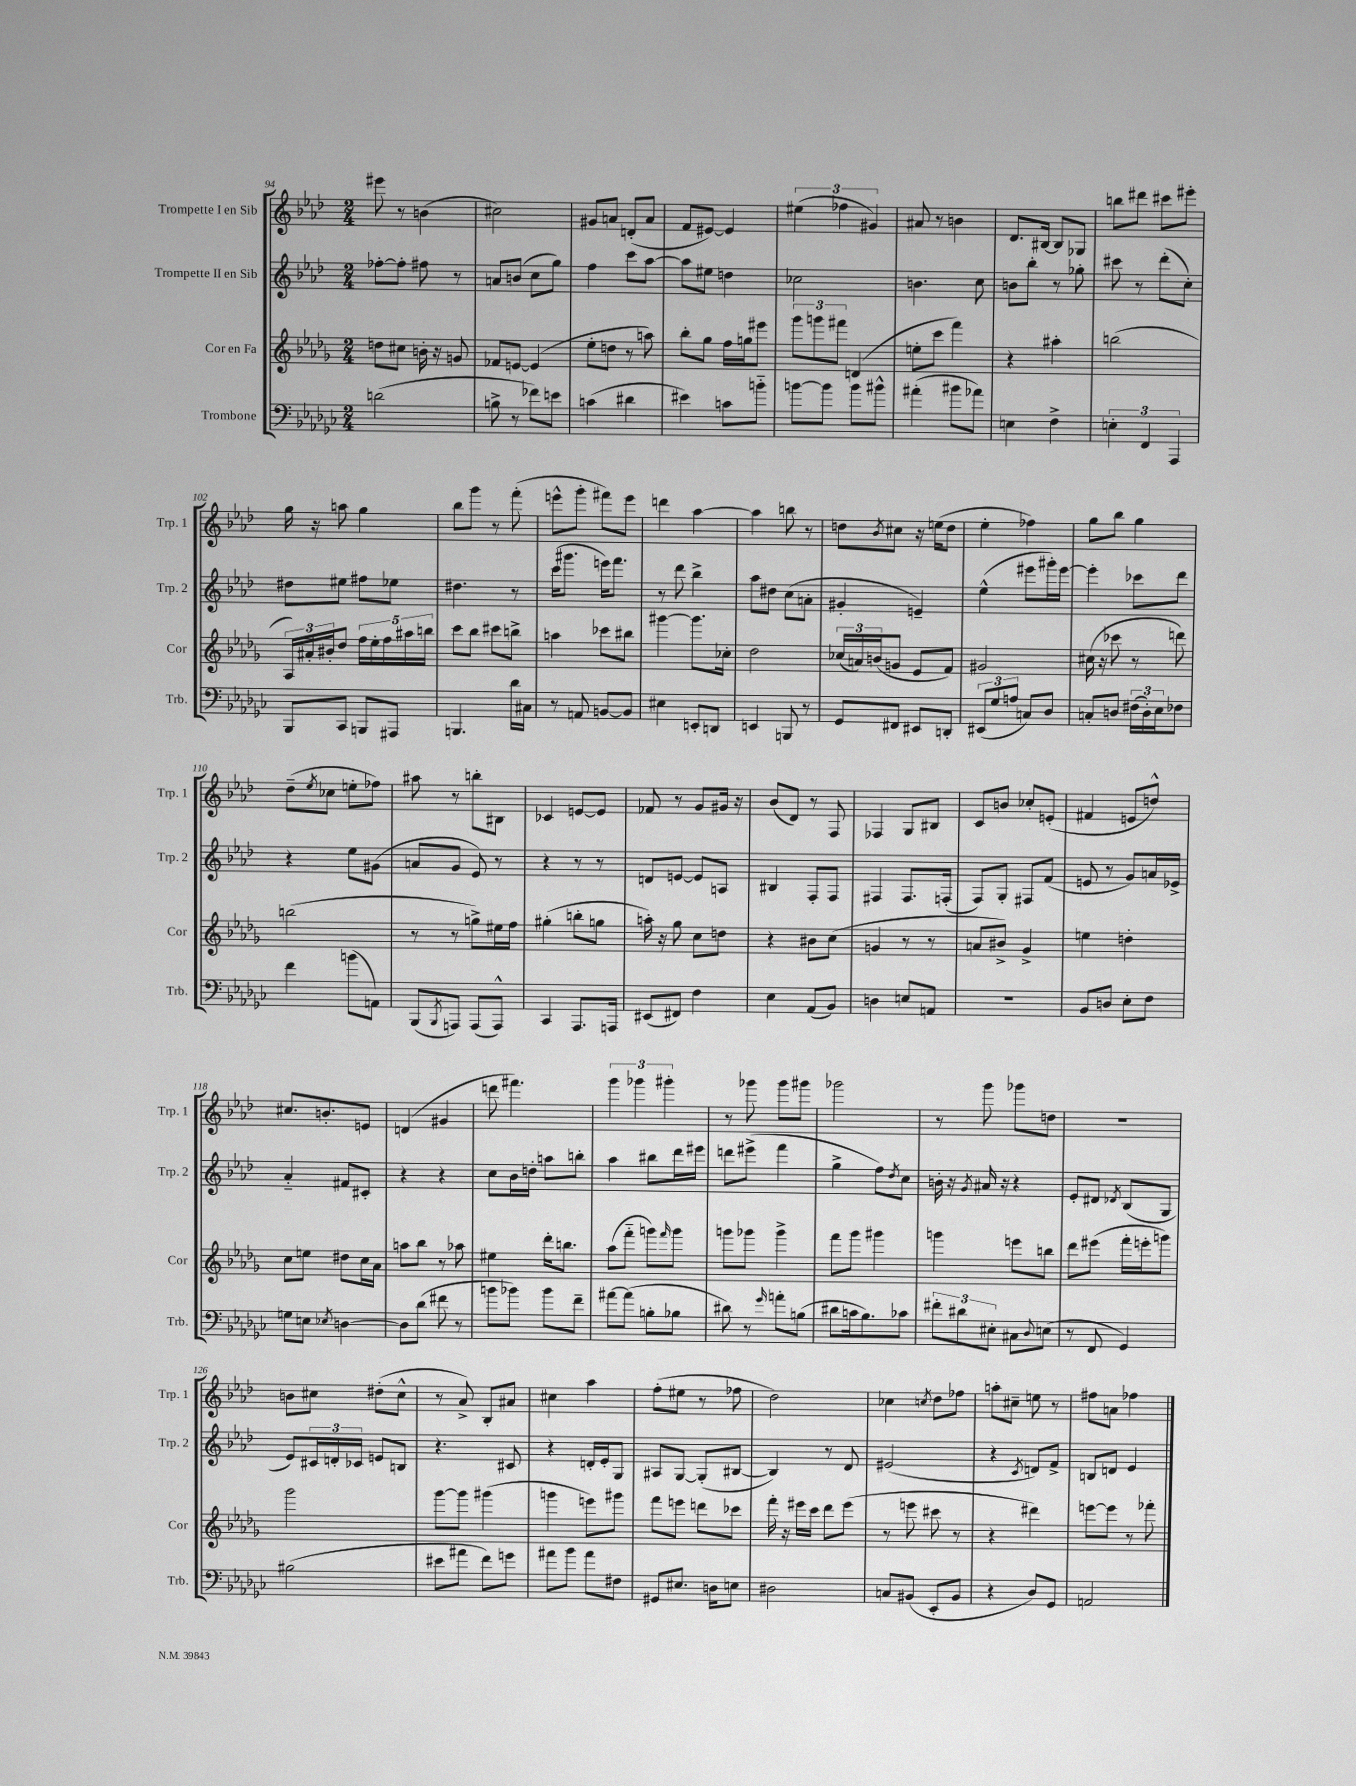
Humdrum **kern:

**kern	**kern	**kern	**kern
*staff4	*staff3	*staff2	*staff1
*clefF4	*clefG2	*clefG2	*clefG2
*k[b-e-a-d-g-c-]	*k[b-e-a-d-g-]	*k[b-e-a-d-]	*k[b-e-a-d-]
*M2/4	*M2/4	*M2/4	*M2/4
(2d\	8dd\L	[8ff-'\L	8eee#\
.	8cc#\J	8ff-'\]J	8r
.	16b'\	8ff#\	(4b\
.	16r	.	.
.	8g/	8r	.
=	=	=	=
8B^\	8f-/L	8a/L	2cc#\)
8r	[8e/J	(8b/J	.
8f-\L)	(4e/]	8cc\L	.
8e\J	.	8gg\J)	.
=	=	=	=
(4c\	8ee-'\L	4ff\	8g#/L
.	8dd\J	.	8a/J
4d#\	8r	8ccc\L	(8d'/L
.	8aa\)	[8aa-\J	8a/J
=	=	=	=
4e#\)	8bb-'\L	8aa-\]L	8f/L
.	8gg-\J	8ee#\J	[8e#/J)
8c\L	16ff\LL	4dd\	4e#/]
.	16gg\J	.	.
8b'~\J	8eee#\J	.	.
=	=	=	=
[8b\L	12ggg-\L	2cc-\	(6ee#\
.	12ggg\	.	.
8b\]J	.	.	.
.	12fff#\J	.	6ff-\
8b\L	(4d/	.	.
.	.	.	6g#/)
8b#^^\J	.	.	.
=	=	=	=
(4a#'\	8ee'\L	4.b\	8a#/
.	8ccc\J	.	8r
8b#\L	4fff\)	.	4b\
8a-\J)	.	8cc\	.
=	=	=	=
4E\	4r	8b\L	8.d-/L
.	.	8bb-'\J	.
.	.	.	[16B#/Jk
4F^\	4aa#'\	8r	8B#/]L
.	.	8gg-'\	8G-/J
=	=	=	=
6E'\	(2bb\	8ccc#\	8bb\L
.	.	8r	8ddd#\J
6FF/	.	.	.
.	.	(8ddd-'\L	8ccc#\L
6AAA-/	.	.	.
.	.	8cc'\J)	8eee#'\J
=	=	=	=
8BBB-/L	24A-/LL)	8dd#\L	16gg\
.	24a#'/	.	.
.	.	.	16r
.	24b#'/J	.	.
8CC-/J	8dd-/J	8ee#\J	8aa\
8BBB/L	20ff\LL	8ff#\L	4gg\
.	20ee-'\	.	.
.	20ff\	.	.
8AAA#/J	.	8ee-\J	.
.	20aa#\	.	.
.	20bb\JJ	.	.
=	=	=	=
4.BBB/	8ccc\L	4.dd#\	8bb-\L
.	8bb-\J	.	8ggg\J
.	8ccc#\L	.	8r
16d-\LL	8bb^\J	8r	(8fff'\
16C#\JJ	.	.	.
=	=	=	=
8r	4aa\	(16ccc\LK	8eee^^\L
.	.	8.ggg#\J	.
8AA/	.	.	8ggg'\J
[8BB/L	8ccc-\L	16eee\LK)	8fff#\L)
.	.	8.fff\J	.
8BB/]J	8bb#\J	.	8eee\J
=	=	=	=
4E#\	[4ggg#\	8r	4ddd\
.	.	8ddd-\	.
8EE'/L	8.ggg#\]L	4bb-^\	[4aa-\
8DD/J	.	.	.
.	16cc-'\Jk	.	.
=	=	=	=
4EE/	2dd-\	8aa-\L	4aa-\]
.	.	8dd#\J	.
8BBB/	.	(8cc\L	8bb\
8r	.	8a'\J	8r
=	=	=	=
8GG-/L	(24cc-/LL	4g#'/	8dd\L
.	24a/)	.	.
.	(24b/J	.	.
.	.	.	8qb-/
8FF#/J	8g/J	.	8cc#\J
8EE#/L	8e-/L	4e~/)	16r
.	.	.	(16ee\LK
8DD'/J	8f/J)	.	8dd\J
=	=	=	=
(12EE#/L	2g#/	(4ee-^^\	4ee-'\
12G-/	.	.	.
12A/J	.	.	.
8C/L)	.	8eee#\L	4ff-\)
8D-/J	.	16ggg#'\L)	.
.	.	[16eee#\JJ	.
=	=	=	=
8C'/L	(16cc#\	4eee#'\]	8gg\L
.	16r	.	.
8D/J	8ccc-\	.	8bb-\J
(24F#\LL	8r	8ccc-\L	4gg\
24D'\)	.	.	.
24E-\J	.	.	.
8F-\J	8ddd\)	8ddd-\J	.
=	=	=	=
4f\	(2bb\	4r	(8dd-~\L
.	.	.	8qee-/
.	.	.	8cc-\J
(8b\L	.	8ee-\L	8ee'\L
8AA\J)	.	(8g#\J	8ff-\J)
=	=	=	=
(8BBB-/L	8r	8a/L	8aa#\
8qBBB-/	.	.	.
8AAA/J)	8r	8g/J	8r
(8AAA/L	8gg^\L)	8e-/)	8bb'\L
8AAA^^/J)	16ee#\L	8r	8B#\J
.	16ff\JJ	.	.
=	=	=	=
4CC-/	(4gg#'\	4r	4c-/
8.AAA-/L	8bb'\L	8r	[8e/L
.	8gg\J	8r	8e/]J
16AAA/Jk	.	.	.
=	=	=	=
(8EE#/L	16aa'\)	8d/L	8f-/
.	16r	.	.
8FF#/J)	8gg-\	[8e/J	8r
4F\	8cc\L	8e/]L	8g/L
.	8dd\J	8A/J	16g#/Jk
.	.	.	16r
=	=	=	=
4E-\	4r	4B#/	(8b-/L
.	.	.	8d-/J)
(8AA-/L	8b#\L	8F'/L	8r
8BB-/J)	(8cc\J	8F/J	8F/
=	=	=	=
4D\	4g/	4F#/	4F-/
8E/L	8r	8.F#/L	8G/L
8AA/J	8r	.	8B#/J
.	.	(16F'/Jk	.
=	=	=	=
2r	8a/L	8F/L)	8c/L
.	8b#^/J)	8G'/J	8b/J
.	4g-^/	8F#/L	8cc-'/L
.	.	(8f/J	(8e'/J
=	=	=	=
8BB-/L	4ee\	8e/	4f#/
8D/J	.	8r	.
8E-'\L	4dd'\	8g/L)	8e/L
8F\J	.	16a/L	8dd^^/J)
.	.	16e-^/JJ	.
=	=	=	=
8G\L	8cc\L	4a-'~/	8.cc#/L
8E\J	8ee\J	.	.
.	.	.	8.b'/
8qE-/	.	.	.
[4D\	8dd#\L	8f#/L	.
.	16cc\L	8c#'/J	8e/J
.	16a-\JJ	.	.
=	=	=	=
8D\]L	8aa\L	4r	(4d/
(8d-\J	8bb-\J	.	.
8f#\	8r	4r	4g#/
8r	8aa-\	.	.
=	=	=	=
8b\L	4ee#\	8cc\L	8ddd\
8b-\J)	.	16b-\L	4.fff#\)
.	.	16dd'\JJ	.
8b-\L	16ddd-'\LK	8aa\L	.
.	8.bb\J	.	.
8f~\J	.	8bb'\J	.
=	=	=	=
[8a#\L	(8aa-\L	4aa-\	6ggg\
(8a#\]J	8fff'~\J	.	.
.	.	.	6ggg-\
8B'\L	8ggg\L)	8bb#\L	.
.	.	.	6ggg#'\
.	16qqfff/	.	.
8B-\J	8ggg\J	16ddd-\L	.
.	.	16eee#\JJ	.
=	=	=	=
8d#\)	8ggg\L	8ddd\L	8r
8r	8ggg-\J	(8eee#^\J	8ggg-\
16qqg-/	.	.	.
8a'\L	4ggg-^\	4fff\	8ggg-\L
(8B\J	.	.	8ggg#\J
=	=	=	=
8d#\L	8fff\L	4gg^\	2ggg-\
16c\k	8ggg-\J	.	.
8.B-\)	.	.	.
.	4ggg#\	8ff\L)	.
.	.	8qdd-/	.
8c-\J	.	8cc\J	.
=	=	=	=
12f#'\L	4ggg\	16b'\	8r
.	.	16r	.
12d#\	.	.	.
.	.	8qg/	.
.	.	16a#/	8ggg\
12E#'\J	.	.	.
.	.	16r	.
8C#\L	8eee\L	4r	8ggg-\L
8qqD-/	.	.	.
(8E\J	8bb\J	.	8dd\J
=	=	=	=
8r	8ddd-\L	8e-'/L	2r
8FF/	(8eee#\J	8d#/J	.
.	.	8qd-/	.
4GG-/)	16fff'\LL	(8B-/L	.
.	16eee'\J	.	.
.	8ggg\J)	8G/J	.
=	=	=	=
(2B#\	2ggg-\	8e-/L)	8b\L
.	.	24c#/L	8cc#\J
.	.	24d'/	.
.	.	24c-/JJ	.
.	.	8e/L	(8dd#'\L
.	.	8B/J	8cc#^^\J
=	=	=	=
8e#\L	[8ggg-\L	4.r	8r
8a#\J	8ggg-\]J	.	8a-^/)
8f\L)	(4ggg#\	.	8B-'/L
8g\J	.	8c#/	8a#/J
=	=	=	=
8a#\L	4ggg\	4r	4cc#\
8b-\J	.	.	.
8a#\L	8eee\L)	16d'/LL	4aa-\
.	.	16e-'/J	.
8F#\J	8ggg#\J	8G/J	.
=	=	=	=
8GG#/L	8fff\L	8A#/L	(8ff'\L
8.E#/J	8eee\J	[8G/J	8ee#\J
.	8ddd\L	(8G'/]L	8r
16D\LK	.	.	.
8E\J	8ccc-\J	[8B#/J	8ff-\
=	=	=	=
2D#\	16fff'\	4B#/])	2dd-\)
.	16r	.	.
.	16eee#\LL	.	.
.	16ccc\JJ	.	.
.	8ddd-\L	8r	.
.	(8eee#\J	8d-/	.
=	=	=	=
8C/L	8r	(2e#/	4cc-\
(8BB#/J	8eee\	.	.
.	.	.	8qcc/
8EE-'/L	8ccc#\	.	8dd-\L
8BB#/J	8r	.	8ff-\J
=	=	=	=
4r	4r	4r	8aa'\L
.	.	.	8cc#~\J
.	.	8qc/	.
8D-/L)	4ddd#\)	8d/L)	8ee\
8GG-/J	.	8f^/J	8r
=	=	=	=
2AA/	[8eee\L	8B/L	8ff#\L
.	8eee\]J	8d/J	8a\J
.	8r	4e-/	4ff-\
.	8fff-'\	.	.
==	==	==	==
*-	*-	*-	*-
